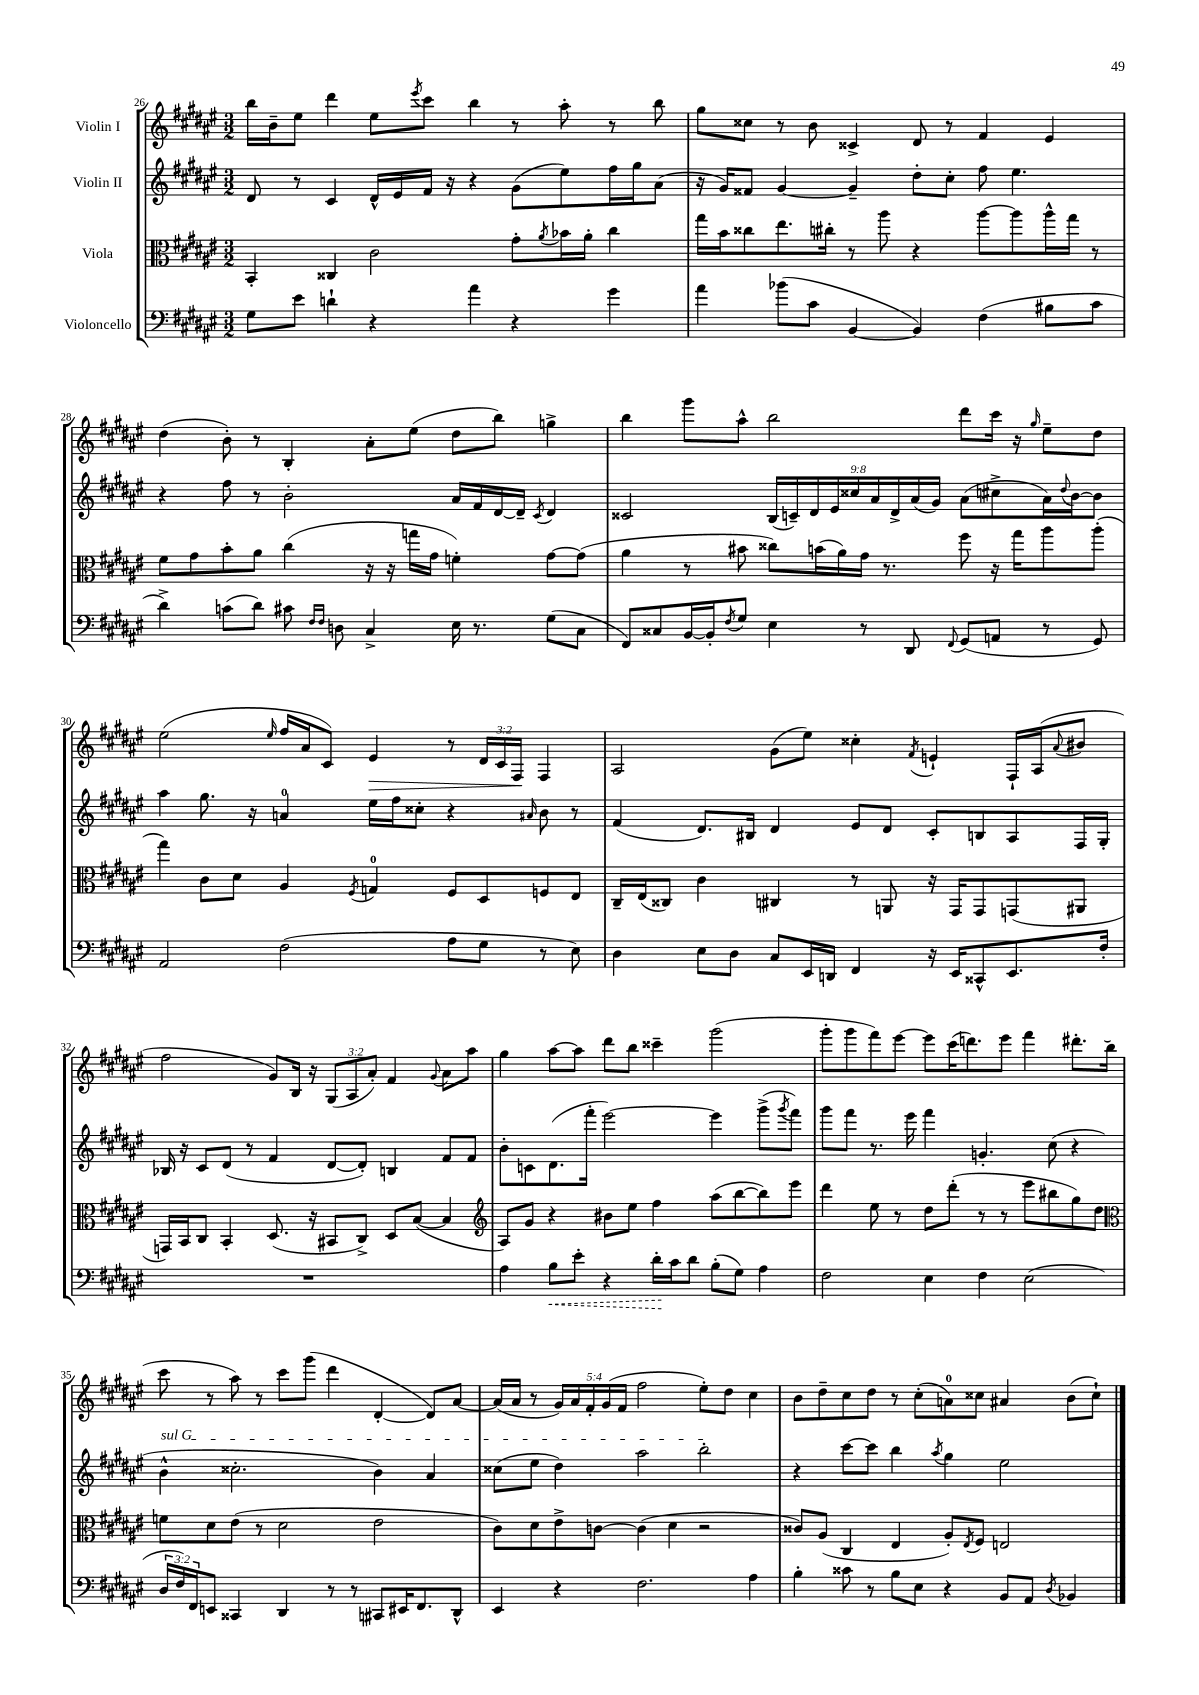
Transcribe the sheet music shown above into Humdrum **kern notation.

**kern	**kern	**kern	**kern
*staff4	*staff3	*staff2	*staff1
*clefF4	*clefC3	*clefG2	*clefG2
*k[f#c#g#d#a#e#]	*k[f#c#g#d#a#e#]	*k[f#c#g#d#a#e#]	*k[f#c#g#d#a#e#]
*M3/2	*M3/2	*M3/2	*M3/2
8G#\L	4BB'/	8d#/	16bb\LL
.	.	.	16b~\J
8e#\J	.	8r	8ee#\J
4d`\	4C##/	4c#/	4ddd#\
4r	2c#\	16d#^^/LL	8ee#\L
.	.	16e#/	.
.	.	.	8qeee#/
.	.	16f#/JJ	8ccc#\J
.	.	16r	.
4a#\	.	4r	4bb\
4r	8g#'\L	(8g#\L	8r
.	8qa#/	.	.
.	16b-\L	8ee#\)	8aa#'\
.	16a#'\JJ	.	.
4g#\	4cc#\	16ff#\L	8r
.	.	16gg#\J	.
.	.	(8a#\J	8bb\
=	=	=	=
4a#\	16gg#\LL	16r	8gg#\L
.	16b\J	16g#/LK)	.
.	8cc##\	8f##/J	8cc##\J
(8b-\L	8.ee#\	[4g#/	8r
8c#\J	.	.	8b\
.	16cc#'\Jk	.	.
[4BB/	8r	4g#~/]	4c##^/
.	8aa#\	.	.
4BB/])	4r	8dd#'\L	8d#/
.	.	8cc#'\J	8r
(4F#\	[8aa#\L	8ff#\	4f#/
.	8aa#\]	4.ee#\	.
8B#\L	16aa#^^\L	.	4e#/
.	16gg#\JJ	.	.
8c#\J	8r	.	.
=	=	=	=
4d#^\)	8f#\L	4r	(4dd#\
.	8g#\	.	.
(8c\L	8b'\	8ff#\	8b'\)
8d#\J)	8a#\J	8r	8r
8c#\	(4cc#\	2b'\	4B'/
16qqF#/LL	.	.	.
16qqF#/JJ	.	.	.
8D\	.	.	.
4C#^/	16r	.	8a#'\L
.	16r	.	.
.	16gg\LL	.	(8ee#\J
.	16g#\JJ	.	.
16E#\	4f'\)	16a#/LL	8dd#\L
8.r	.	16f#/	.
.	.	[16d#/	8bb\J)
.	.	16d#~/]JJ	.
.	.	8qc#/	.
(8G#\L	[8g#\L	4d#/	4gg^\
8C#\J	(8g#\]J	.	.
=	=	=	=
8FF#/L)	4a#\	2c##/	4bb\
8C##/	.	.	.
[16BB/L	8r	.	8ggg#\L
16BB'/]J	.	.	.
8qF#/	.	.	.
8G#/J	8b#\	.	8aa#^^\J
4E#\	8cc##\L)	(18B/LL	2bb\
.	.	18c~/)	.
.	.	18d#/	.
.	(16b\L	.	.
.	.	18e#/	.
.	16a#\)	.	.
.	.	18cc##/	.
8r	16g#\JJ	.	.
.	.	18a#/	.
.	8.r	.	.
.	.	18d#^/	.
8DD#/	.	.	.
.	.	(18a#/	.
.	.	18g#/JJ)	.
8qqFF#/	.	.	.
(8GG#/L	8ff#\	(8a#\L	8ddd#\L
8AA/J	16r	8cc#^\	16ccc#\Jk
.	16gg#\LK	.	16r
.	.	.	16qqgg#/
8r	8aa#\	16a#\L)	8ee#~\L
.	.	8qqdd#/	.
.	.	[16b\J	.
8GG#/)	(8aa#'\J	8b\]J	8dd#\J
=	=	=	=
2AA#/	4gg#\)	4aa#\	(2ee#\
.	8c#\L	8.gg#\	.
.	8d#\J	.	.
.	.	16r	.
.	.	.	16qqee#/
(2F#\	4A#/	4a/	16ff#/LL
.	.	.	16a#/J
.	.	.	8c#/J)
.	8qF#/	.	.
.	4G/	16ee#\LL	4e#/
.	.	16ff#\J	.
.	.	8cc##'\J	.
8A#\L	8F#/L	4r	8r
8G#\J	8D#/	.	24d#/LL
.	.	.	24c#/
.	.	.	24F#/JJ
.	.	16qqa#/	.
8r	8F/	8b\	4F#/
8E#\)	8E#/J	8r	.
=	=	=	=
4D#\	16C#~/LL	(4f#/	2A#/
.	(16E#/J	.	.
.	8C##/J)	.	.
8E#\L	4c#\	8.d#/L)	.
8D#\J	.	.	.
.	.	16B#/Jk	.
8C#/L	4C#/	4d#/	(8g#\L
16EE#/L	.	.	8ee#\J)
16DD/JJ	.	.	.
4FF#/	8r	8e#/L	4cc##'\
.	8AA/	8d#/J	.
.	.	.	8qf#/
16r	16r	8c#'/L	4e`/
16EE#/LK	16GG#/LK	.	.
8CC##^^/	8GG#/	8B/	.
8.EE#/	(8GG/	8A#/	16F#`/LL
.	.	.	(16A#/J
.	.	.	8qqa#/
.	8AA#/J	16F#/L	8b#/J
16F#'/Jk	.	16G#'/JJ	.
=	=	=	=
1.r	16GG/LL)	16B-/	2ff#\
.	16BB/J	16r	.
.	8C#/J	8c#/L	.
.	4BB'/	(8d#/J	.
.	.	8r	.
.	(8.D#/	4f#/	8g#/L)
.	.	.	16B/Jk
.	16r	.	16r
.	8BB#/L	[8d#/L	(12G#/L
.	.	.	12A#/
.	8C#^/J)	8d#'/]J)	.
.	.	.	12a#'/J)
.	8D#/L	4B/	4f#/
.	([8B/J	.	.
.	.	.	8qqg#/
.	4B/]	8f#/L	8a#\L
.	.	8f#/J	8aa#\J
=	=	=	=
*	*clefG2	*	*
4A#\	8A#/L)	8b'\L	4gg#\
.	8g#/J	8c\	.
8B\L	4r	(8.d#\	[8aa#\L
8e#'\J	.	.	8aa#\]J
.	.	16fff#'\Jk	.
4r	8b#\L	[2eee#\)	8ddd#\L
.	8ee#\J	.	8bb\J
16d#'\LL	4ff#\	.	4ccc##~\
16c#\J	.	.	.
8d#\J	.	.	.
(8B'\L	(8aa#\L	4eee#\]	(2ggg#\
8G#\J)	[8bb\	.	.
4A#\	8bb\])	(8ggg#^\L	.
.	.	8qggg#/	.
.	8eee#\J	8fff#\J)	.
=	=	=	=
2F#\	4ddd#\	8ggg#\L	8ggg#'\L
.	.	8fff#\J	8ggg#\
.	8ee#\	8.r	8fff#\)
.	8r	.	[8eee#\J
.	.	16eee#\	.
4E#\	8dd#\L	4fff#\	8eee#\]L
.	(8ddd#'\J	.	(16ccc#\K
.	.	.	8.ddd\)
4F#\	8r	4.g'/	.
.	8r	.	8eee#\J
(2E#\	8eee#\L	.	4fff#\
.	8bb#\	(8cc#\	.
.	8gg#\)	4r	8.ddd#'\L
.	8dd#\J	.	.
.	.	.	(16bb\Jk
=	=	=	=
*	*clefC3	*	*
24D#/LL	8f\L	4b^^\	8ccc#\
24F#/)	.	.	.
24FF#/J	.	.	.
8EE/J	8d#\	.	8r
4CC##/	(8e#\J	2.cc##'\	8aa#\)
.	8r	.	8r
4DD#/	2d#\	.	8ccc#\L
.	.	.	(8ggg#\J
8r	.	.	4ddd#\
8r	.	.	.
8CC#/L	2e#\	4b\)	[4d#'/
16EE#/K	.	.	.
8.FF#/	.	.	.
.	.	4a#/	8d#/]L)
8DD#^^/J	.	.	[8a#/J
=	=	=	=
4EE#/	8c#\L)	(8cc##\L	(16a#/]LL
.	.	.	16a#/JJ
.	8d#\	8ee#\J	8r
4r	8e#^\	4dd#\)	20g#/LL)
.	.	.	20a#/
.	.	.	20f#'/
.	[8c\J	.	.
.	.	.	(20g#/
.	.	.	20f#/JJ
2.F#\	(4c\]	2aa#\	2ff#\
.	4d#\	.	.
.	2r	2bb'\	8ee#'\L)
.	.	.	8dd#\J
4A#\	.	.	4cc#\
=	=	=	=
4B'\	8c##/L)	4r	8b\L
.	(8A#/J	.	8dd#~\
8c##\	4C#/	[8ccc#\L	8cc#\
8r	.	8ccc#\]J	8dd#\J
8B\L	4E#/	4bb\	8r
8E#\J	.	.	(8cc#'\L
.	.	8qaa#/	.
4r	8A#'/L)	4gg#\	8a\)
.	8qE#/	.	.
.	8F#/J	.	8cc##\J
8BB/L	2E/	2ee#\	4a#/
8AA#/J	.	.	.
8qD#/	.	.	.
4BB-/	.	.	(8b\L
.	.	.	8cc##`\J)
==	==	==	==
*-	*-	*-	*-
